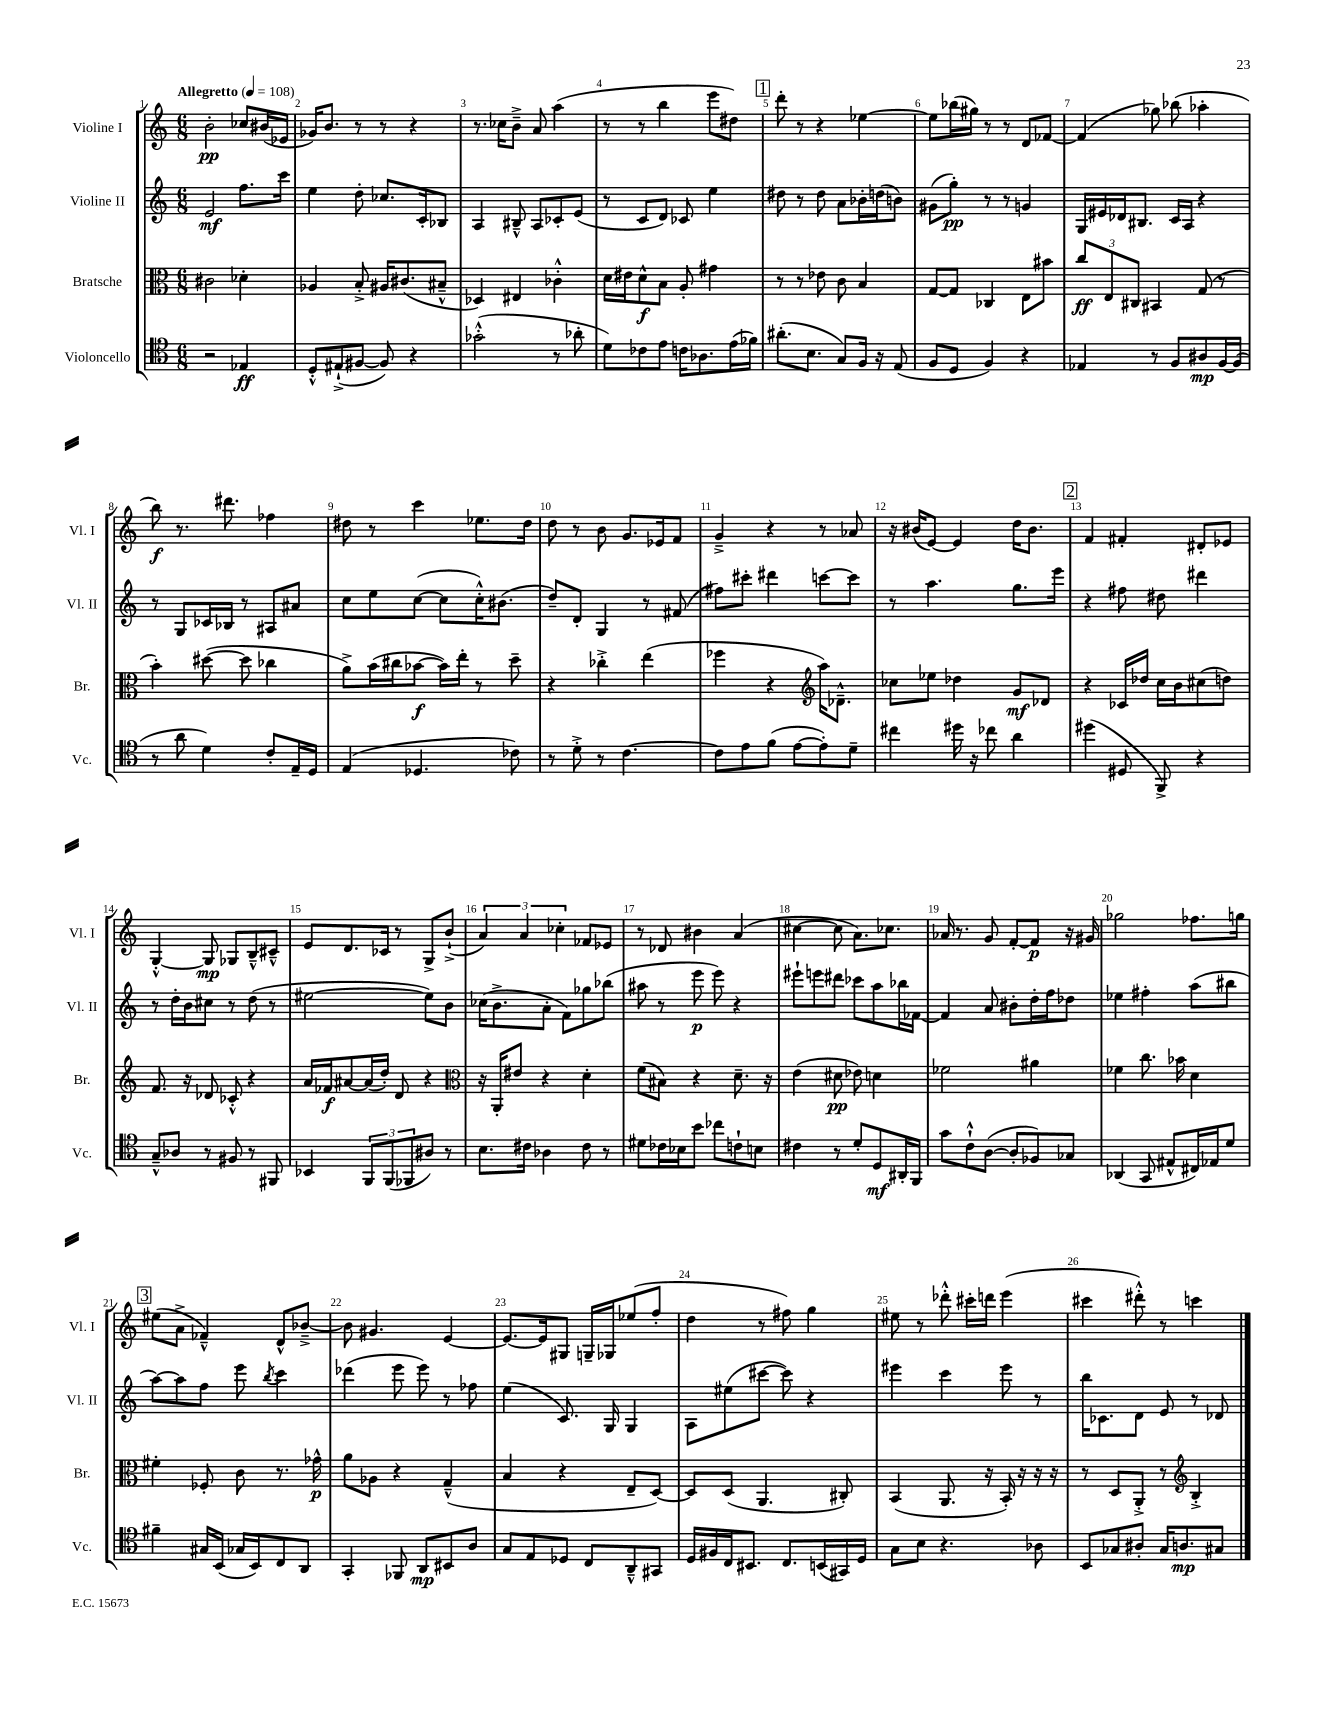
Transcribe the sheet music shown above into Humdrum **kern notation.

**kern	**kern	**kern	**kern
*staff4	*staff3	*staff2	*staff1
*clefC4	*clefC3	*clefG2	*clefG2
*k[]	*k[]	*k[]	*k[]
*M6/8	*M6/8	*M6/8	*M6/8
*MM108	*MM108	*MM108	*MM108
2r	2c#	2e	2b'
4E-	4d-'	8.ff	8cc-
.	.	.	(16b#
.	.	16ccc	16e-
=	=	=	=
8D'^^	4A-	4ee	16g-)
.	.	.	8.b
(8E#`^	.	.	.
[8F#	8B'^	8dd'	8r
8F#])	16A#	8.cc-	8r
.	(8.c#	.	.
4r	.	.	4r
.	.	16c'	.
.	8B#~^^	8B-	.
=	=	=	=
(2g-'^^	4D-)	4A	8.r
.	.	.	16cc-
.	4E#	8B#~^^	8b~^
.	.	8A	8a
8r	4c-'^^	8c-'	(4aa
8a-'	.	(8e	.
=	=	=	=
8d)	16d	8r	8r
.	16e#	.	.
8c-	8d^^	8c	8r
8e	8B	8d)	4bb
16c	8A'	8c-	.
8.A-	.	.	.
.	4g#	4ee	8eee
(16e	.	.	8dd#)
16f-)	.	.	.
=	=	=	=
(8.a#'	8r	8dd#	8ddd'
.	8r	8r	8r
8.B	.	.	.
.	8e-	8dd#	4r
8G)	8c	8a	.
16F	4B	16b-'	[4ee-
16r	.	(16dd	.
(8E	.	8b)	.
=	=	=	=
8F	[8G	(8g#	8ee-]
8D	8G]	8gg')	(16bb-
.	.	.	16gg#)
4F)	4C-	8r	8r
.	.	8r	8r
4r	8E	4g	8d
.	8b#	.	[8f-
=	=	=	=
4E-	12cc	16G	(4f-]
.	.	16e#	.
.	12E	.	.
.	.	16d-	.
.	12C#	.	.
.	.	8.B#	.
8r	4BB#	.	8gg-)
8F	.	16c	(8bb-
.	.	16A	.
8A#	(8G	4r	4aa-'
[16F	8r	.	.
(16F]	.	.	.
=	=	=	=
8r	4b')	8r	8bb)
8a	.	8G	8.r
4d)	([8dd#	16c-	.
.	.	16B-	8.ddd#
.	8dd#]	8r	.
8c'	4cc-	8A#	4ff-
16E~	.	8a#	.
16D	.	.	.
=	=	=	=
(4E	8a^)	8cc	8dd#
.	(16b	8ee	8r
.	16cc#	.	.
4.D-	[8b-	([8cc	4ccc
.	16b-])	8cc]	.
.	16ee'	.	.
.	8r	16cc'^^)	8.ee-
.	.	(8.b#	.
8c-)	8dd~	.	.
.	.	.	16dd#
=	=	=	=
8r	4r	8dd~)	8dd
8d'^	.	8d'	8r
8r	4cc-'^	4G	8b
[4.c	.	.	8.g
.	(4ee	8r	.
.	.	.	16e-
.	.	(8f#	8f
=	=	=	=
8c]	4ff-	8ff#)	4g~^
8e	.	8ccc#'	.
(8f	4r	4ddd#	4r
[8e	.	.	.
*	*clefG2	*	*
8e'])	16aa)	[8ccc	8r
.	8.d-~^^	.	.
8d~	.	8ccc]	8a-
=	=	=	=
4cc#	8cc-	8r	16r
.	.	.	(16b#
.	8ee-	4.aa	[8e)
16dd#	4dd-	.	4e]
16r	.	.	.
8cc-	.	.	.
4a	8g	8.gg	16dd
.	.	.	8.b#
.	8d-	.	.
.	.	16eee	.
=	=	=	=
(4dd#	4r	4r	4f
8D#	16c-	8ff#	4f#'
.	16dd-	.	.
8FF^)	16cc	8dd#	.
.	16b	.	.
4r	(8cc#	4ddd#	8d#'
.	8dd)	.	8e-
=	=	=	=
8G~^^	8.f	8r	[4G'^^
8A-	.	16dd'	.
.	16r	16b	.
8r	8d-	8cc#	8G]
8F#	8c-'^^	8r	8G-
8r	4r	(8dd	8B~^^
8FF#	.	8r	8c#~^^
=	=	=	=
4BB-	16a	[2ee#	8e
.	16f-	.	.
.	[8a#	.	8.d
12FF	(16a#]	.	.
.	16dd')	.	16c-
(12FF	.	.	.
.	8d	.	8r
12FF-	.	.	.
8A#)	4r	8ee#])	8G^
8r	.	8b	(8b`^
=	=	=	=
*	*clefC3	*	*
8.B	16r	(16cc-	6a)
.	16AA'	8.b^	.
.	8e#	.	.
.	.	.	6a
16c#	.	.	.
4A-	4r	8a'	.
.	.	.	6cc-'
.	.	8f)	.
8c#	4d'	8gg-	8f-
8r	.	(8bb-	8e-
=	=	=	=
8d#	(8f	8aa#	8r
16c-	8B#)	8r	8d-
16B-	.	.	.
8b	4r	8eee	4b#
8cc-	.	8eee)	.
8c`	8.d~	4r	(4a
8B	.	.	.
.	16r	.	.
=	=	=	=
4c#	(4e	8eee#`	[4cc#
.	.	8eee	.
8r	8d#	8ddd#	8cc#]
8d'	8e-)	8ccc-	8.a)
8D	4d	8aa	.
.	.	.	8.cc-
16AA#'	.	16bb-	.
16FF	.	[16f-	.
=	=	=	=
8g	2f-	4f-]	16a-
.	.	.	8.r
8c`^^	.	.	.
([8A	.	8a	8g
8A']	.	8b#'	[8f'
8F-)	4a#	16dd'	8f]
.	.	16ff	.
8G-	.	8dd-	16r
.	.	.	16g#
=	=	=	=
(4AA-	4f-	4ee-	2gg-
8GG	8.cc	4ff#'	.
8E#^^	.	.	.
.	16b-	.	.
16C#)	4d	(8aa	8.ff-
16E-	.	.	.
8d	.	8bb#	.
.	.	.	16gg
=	=	=	=
4f#~	4f#'	[8aa)	(8ee#
.	.	8aa]	8a^
16G#	8F-'	8ff	4f-~^^)
(16BB	.	.	.
16G-	8c	8eee	.
16BB)	.	.	.
.	.	8qbb	.
8C	8.r	4ccc	8d^^
8AA	.	.	[8b-~^
.	16g-^^	.	.
=	=	=	=
4GG'	8a	(4ddd-	8b-]
.	8A-	.	4.g#
8FF-	4r	8eee	.
8AA	.	8eee)	.
8BB#	(4G~^^	8r	[4e
8A	.	8ff-	.
=	=	=	=
8G	4B	(4ee	8.e_
8E	.	.	.
.	.	.	16e]
8D-	4r	8.c)	8G#
8C	.	.	16G~
.	.	16G	16G-
8AA~^^	8E~	4G	(8ee-
8GG#	[8D)	.	8ff'
=	=	=	=
16D	8D]	8A	4dd
16F#	.	.	.
16C	(8D	(8ee#	.
8.BB#	.	.	.
.	4.AA	[8ccc#	8r
8.C	.	8ccc#])	8ff#)
.	.	4r	4gg
(16BB	.	.	.
16GG#)	8C#')	.	.
16D	.	.	.
=	=	=	=
8G	(4BB	4eee#	8ee#
8B	.	.	8r
4.r	8.AA	4ccc	8ddd-'^^
.	.	.	16ccc#'
.	16r	.	16ddd
.	16BB')	8eee#	(4eee
.	16r	.	.
8A-	16r	8r	.
.	16r	.	.
=	=	=	=
8BB	8r	16bb	4ccc#
.	.	8.c-	.
8G-	8D	.	.
8A#'	8AA'^	8d	8ddd#'^^)
16G-	8r	8e	8r
8.A	.	.	.
*	*clefG2	*	*
.	4B'^	8r	4ccc
8G#	.	8d-	.
==	==	==	==
*-	*-	*-	*-
